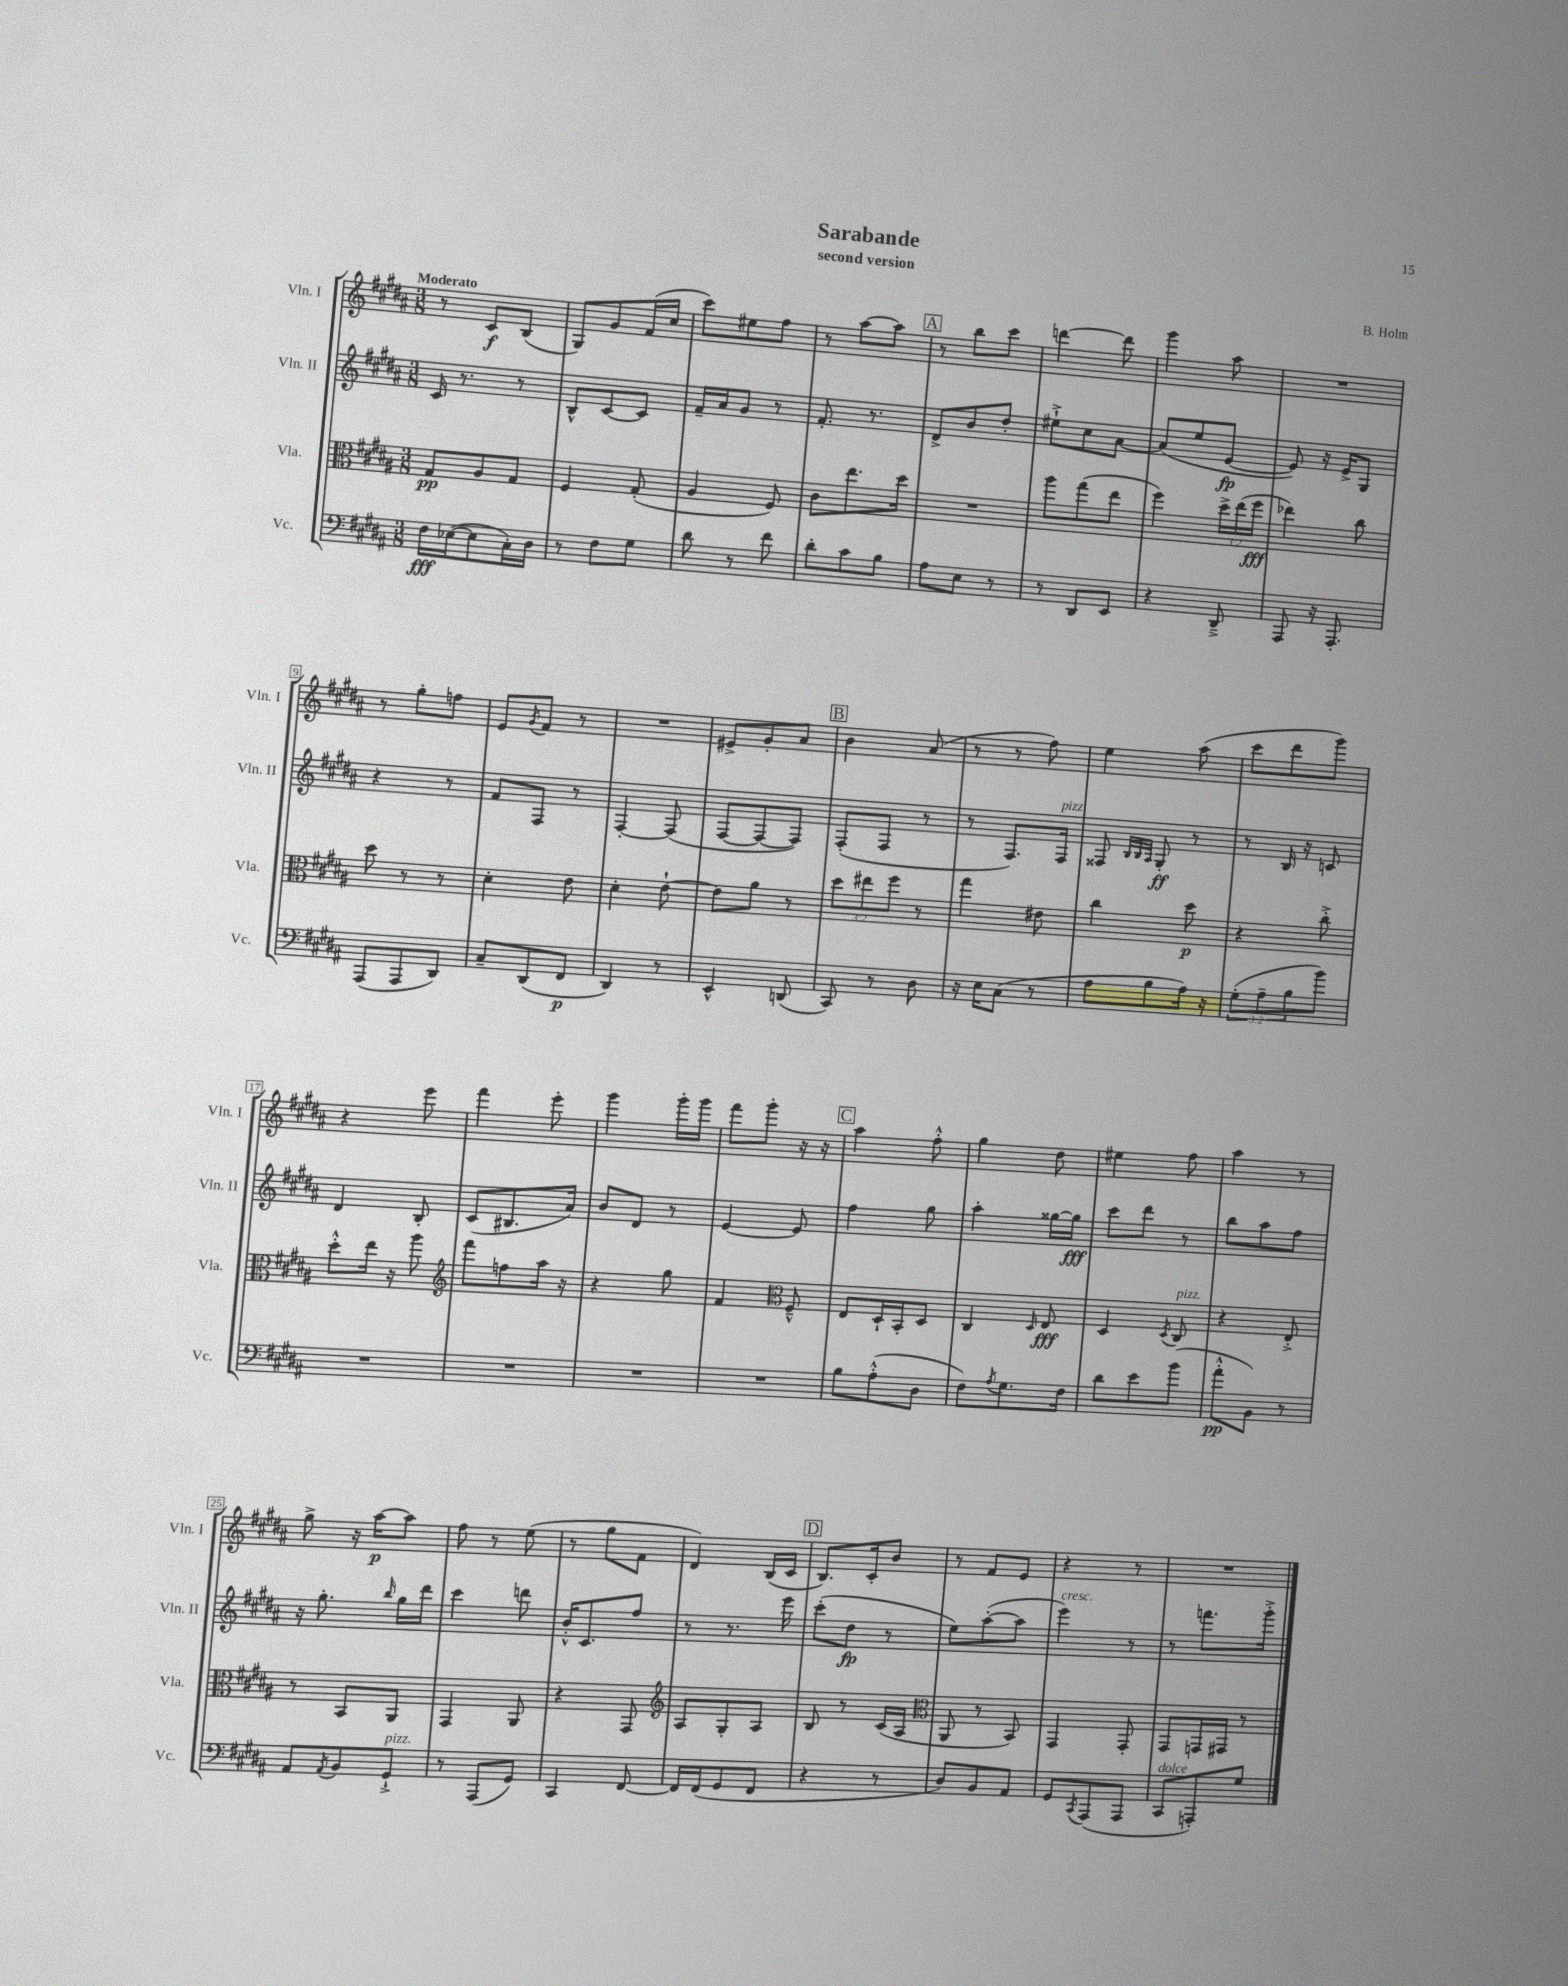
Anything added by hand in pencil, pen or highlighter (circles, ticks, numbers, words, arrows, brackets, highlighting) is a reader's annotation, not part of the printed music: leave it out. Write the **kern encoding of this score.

**kern	**kern	**kern	**kern
*staff4	*staff3	*staff2	*staff1
*clefF4	*clefC3	*clefG2	*clefG2
*k[f#c#g#d#a#]	*k[f#c#g#d#a#]	*k[f#c#g#d#a#]	*k[f#c#g#d#a#]
*M3/8	*M3/8	*M3/8	*M3/8
16F#	8G#	16c#	8r
([16E-	.	8.r	.
8E-]	8A#	.	8c#
16C#')	8G#	8r	(8B
16D#	.	.	.
=	=	=	=
8r	4F#	8B^^	8G#)
8F#	.	[8c#	8g#
8G#	(8G#'	8c#]	(16f#
.	.	.	16cc#
=	=	=	=
8d#	4A#	16f#~	8ccc#)
.	.	16a#	.
8r	.	8g#	8ee#
8f#	8F#)	8r	8ff#
=	=	=	=
8d#'	8c#	8.f#'	8r
8c#	8.ee	.	[8aa#
.	.	8.r	.
8B	.	.	8aa#]
.	16dd#	.	.
=	=	=	=
8A#	4.r	8d#^	8r
8E	.	8b	8bb
8r	.	8dd#'	8ccc#
=	=	=	=
8r	8aa#	8ee#`^	[4ddd
8DD#	(8gg#	8cc#	.
8EE	8ee	[8a#	8ddd]
=	=	=	=
4r	4ff#)	(8a#]	4ggg#
.	.	8ee	.
8DD#~^	24dd#^	[8e	8aa#
.	(24ee	.	.
.	24ff#	.	.
=	=	=	=
8AAA#	4ee-)	8e])	4.r
16r	.	16r	.
8.AAA#'	.	16e^	.
.	8cc#	8G#	.
=	=	=	=
(8AAA#	8dd#	4r	8r
8AAA#	8r	.	8gg#'
8DD#)	8r	8r	8ff
=	=	=	=
8C#~	4d#'	8f#	8e
.	.	.	8qg#
(8DD#	.	8F#	8f#
8FF#	8e	8r	8r
=	=	=	=
4DD#)	4d#'	[4F#'	4.r
8r	[8e`	(8F#]	.
=	=	=	=
4EE^^	8e]	[8F#	8e#^
.	8a#	8F#_	8g#'
(8DD	8r	8F#])	8a#
=	=	=	=
8CC#)	12dd#	(8F#'	4b
.	12ee#	.	.
8r	.	8F#	.
.	12ff#	.	.
8D#	8r	8r	(8a#
=	=	=	=
16r	4gg#	8r	8r
16E	.	.	.
(8C#	.	8.F#)	8r
8r	8e#	.	8ff#)
.	.	16F#	.
=	=	=	=
8A#	4cc#	8F##	4ee
.	.	32qqB	.
.	.	32qqB	.
.	.	32qqA#	.
8B	.	8G#'	.
16A#)	8dd#	8r	(8aa#
16r	.	.	.
=	=	=	=
(12G#'	4r	8r	8ccc#
12A#~	.	.	.
.	.	16B	8ddd#
12B	.	.	.
.	.	16r	.
8b)	8cc#'^	8c	8ggg#)
=	=	=	=
4.r	8dd#'^^	4d#	4r
.	16ee	.	.
.	16r	.	.
.	8aa#	8B'	8eee
=	=	=	=
*	*clefG2	*	*
4.r	8fff#	(8c#	4fff#
.	8ff	8.B#	.
.	16aa#	.	8eee'
.	16r	16a#)	.
=	=	=	=
4.r	4r	8b	4ggg#
.	.	8d#	.
.	8gg#	8r	16ggg#'
.	.	.	16ggg#
=	=	=	=
4.r	4f#	[4e	8fff#
.	.	.	8ggg#'
*	*clefC3	*	*
.	8F#~^^	8e]	16r
.	.	.	16r
=	=	=	=
8B	8E	4ff#	4aa#
(8A#'^^	16D#`	.	.
.	16BB'	.	.
8D#	8D#	8gg#	8ff#'^^
=	=	=	=
8F#)	4C#	4aa#'	4gg#
8qA#	.	.	.
8.G#	.	.	.
.	16qqD#	.	.
.	8E	[16gg##	8dd#
16F#	.	16gg##]	.
=	=	=	=
8d#	4D#	8ccc#	4ee#
8e	.	8ddd#	.
.	8qD#	.	.
(8b	8C#	8r	8ff#
=	=	=	=
8a#'^^	4r	8bb	4aa#
8BB)	.	8aa#	.
8r	8E'^	8ff#	8r
=	=	=	=
8AA#	8r	16r	8gg#^
.	.	8.gg#'	.
8qAA#	.	.	.
8BB	8BB	.	16r
.	.	.	[16aa#
.	.	16qqbb	.
8GG#`^	8AA#	16gg#	8aa#]
.	.	16ddd#	.
=	=	=	=
8r	4GG#	4ccc#	8ff#
(8AAA#	.	.	8r
8GG#)	8AA#	8ddd	(8ee
=	=	=	=
4CC#	4r	16b'^^	8r
.	.	8.c#	.
.	.	.	8gg#
[8FF#	8GG#	8ff#	8f#
=	=	=	=
*	*clefG2	*	*
16FF#]	8A#	8r	4d#)
(16FF#	.	.	.
8GG#	8G#'	8.r	.
8FF#	8A#	.	(16B
.	.	16eee	16c#
=	=	=	=
4r	8B	(8ccc#'	8.B)
.	8r	8dd#	.
.	.	.	16c#'
8r	(16c#	8r	8b
.	16A#	.	.
=	=	=	=
*	*clefC3	*	*
8D#)	8AA#	8ee)	8r
8BB	8r	([8aa#'	8f#
8AA#	8BB)	8aa#]	8e
=	=	=	=
8GG#	4GG#	4eee)	4r
8qCC#	.	.	.
(8AAA#	.	.	.
8AAA#	8GG#'	8r	8r
=	=	=	=
8CC#	8GG#	8r	4.r
8AAA')	16GG	8.fff	.
.	16GG#	.	.
8G#	8r	.	.
.	.	16ggg#'^	.
==	==	==	==
*-	*-	*-	*-
